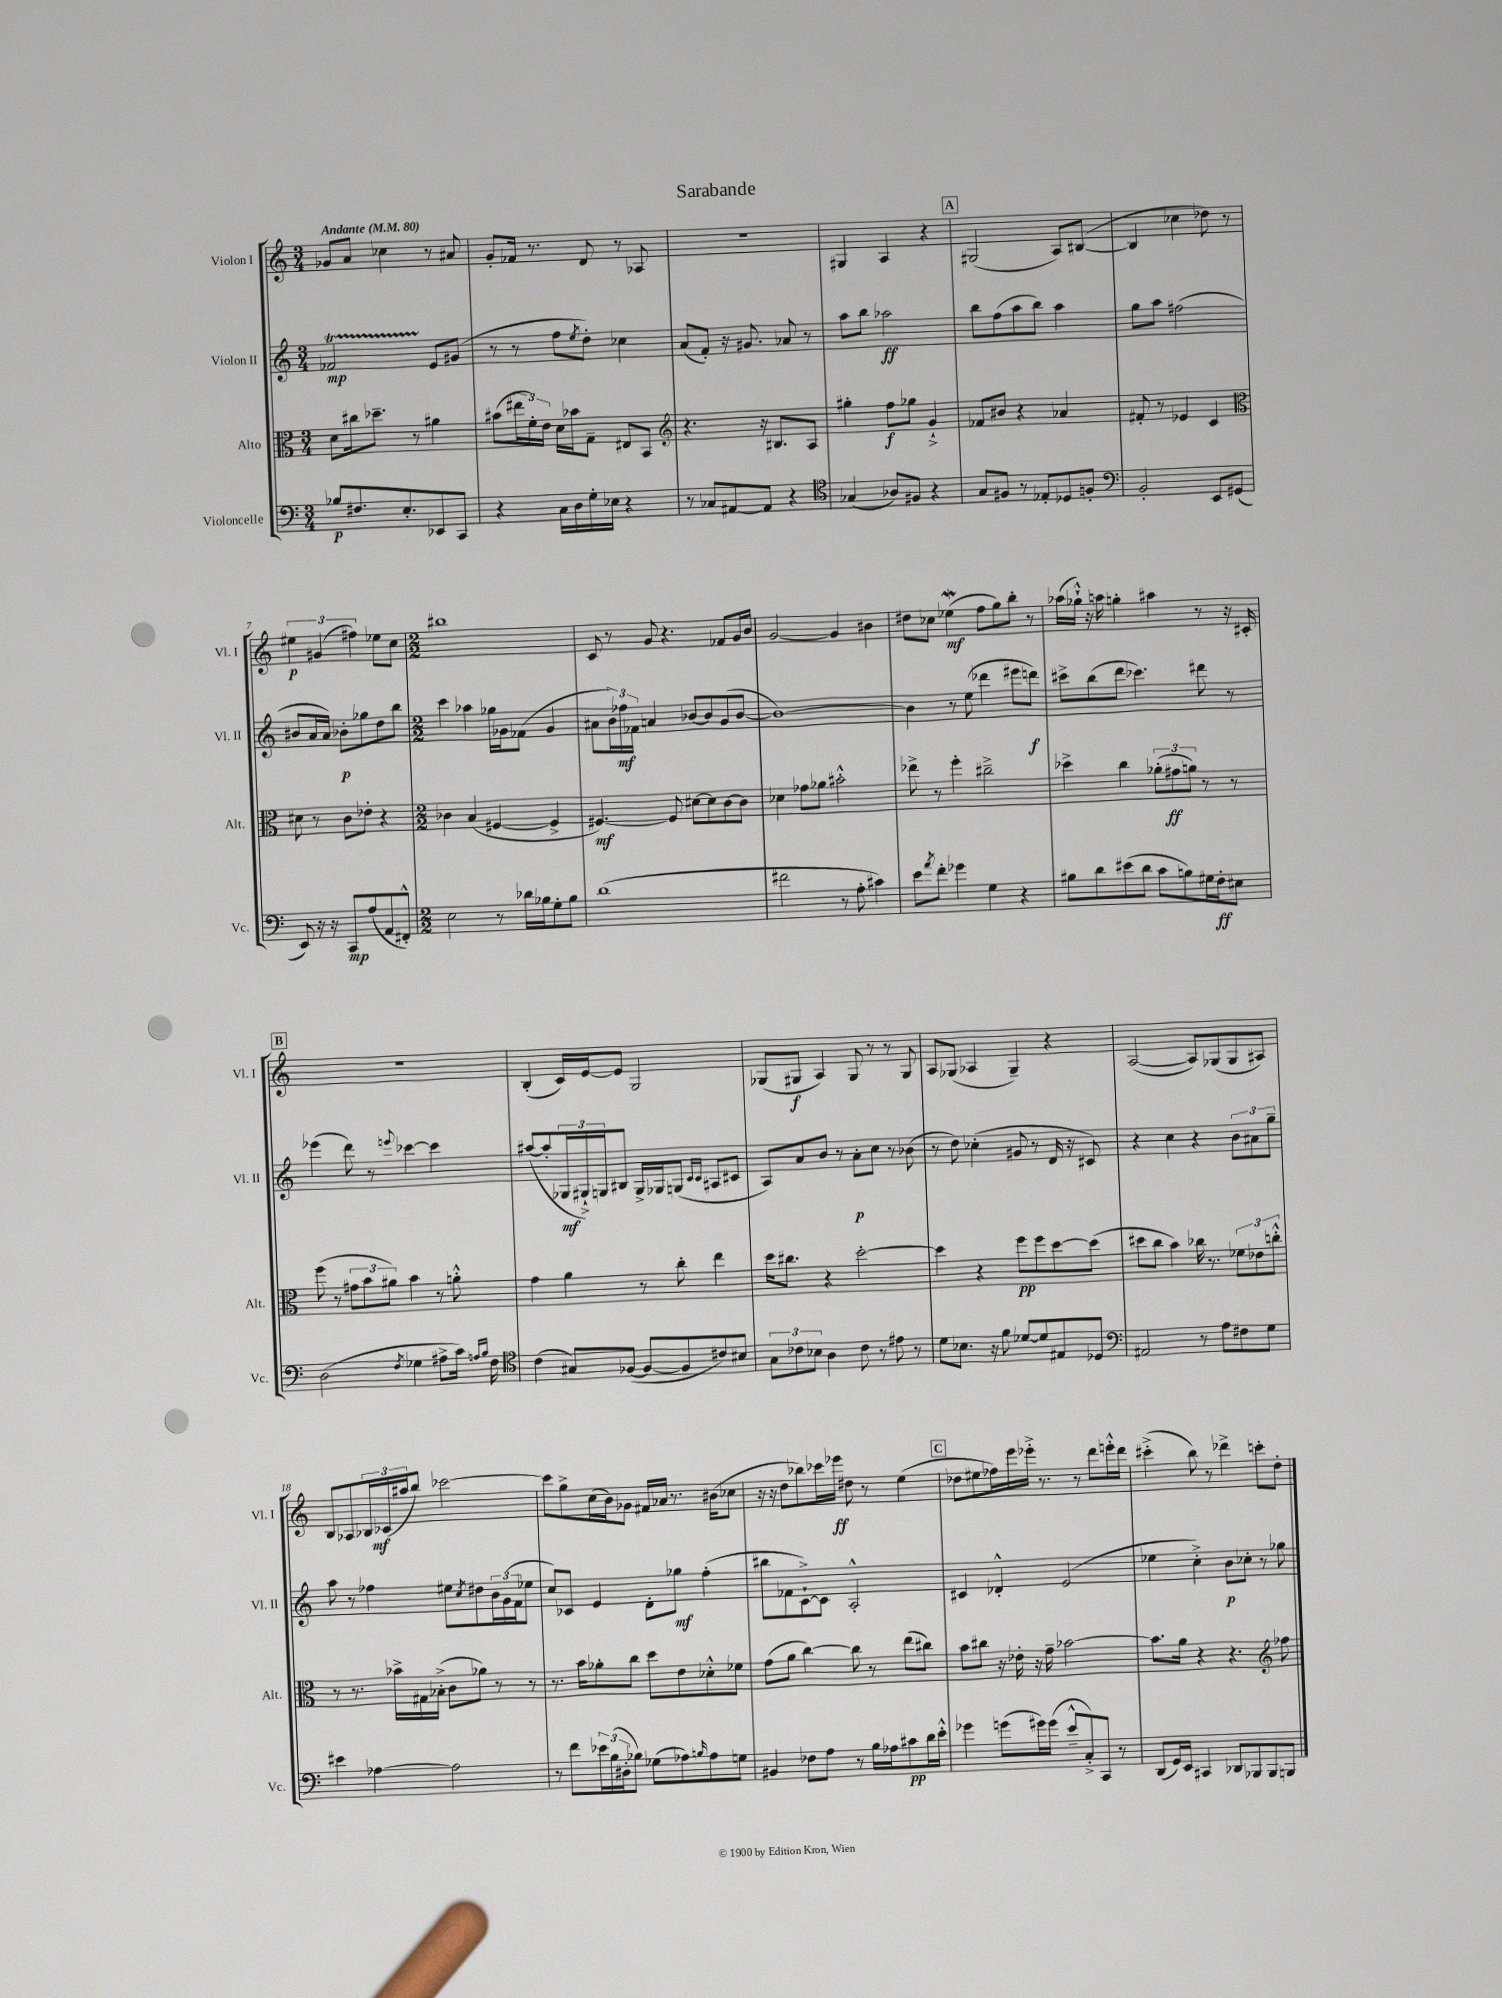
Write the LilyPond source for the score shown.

\header { title = "Sarabande" }
<<
\new StaffGroup <<
\new Staff = "s0" \with { instrumentName = "Violon I" shortInstrumentName = "Vl. I" } {
    \clef treble \key c \major \numericTimeSignature \time 3/4 \tempo "Andante" 4 = 80
    ges'8 a'8 ces''4 r8 ais'8 |
    g'8-. fes'16 r8. d'8 r8 aes8 |
    R2. |
    gis4 a4 r4 |
    \mark \markup { \box "A" } gis2( a8) bis8~( |
    bis4 ces''4 des''8) r8 |
    \tuplet 3/2 { eis''4\p gis'4( fis''4) } ees''8 c''8 |
    \numericTimeSignature \time 2/2 bis''1 |
    c'8 r8 g'8 r4. fes'8 g'16 b'16 |
    g'2~ g'4 bis'4 |
    dis''8 ces''8 ees''4\mordent\mf( f''8 g''8) b''8-. r8 |
    aes''16( ges''16-!-^) r16 a''16 g''4-. ais''4 r8 r16 cis'16-. |
    \mark \markup { \box "B" } r1 |
    b4-.( c'16) e'16~ e'8 g2 |
    ges8( gis8\f a4) gis8 r8 r8 gis8 |
    a8 ges8( aes4 ges4--) r4 |
    a2~( a8) ges8( ges8 ais8) |
    b8 aes8 \tuplet 3/2 { bes16 ces'16\mf( ais''16 } b''8) ces'''2~ |
    ces'''8 g''8-> c''16( b'16) ges'8 fis'16 aes'16 r8. bis'16( ces''8 |
    r16 r16 d''8 bes''8) ces'''16 ees'''16\ff dis''8 r8 e''4( |
    \mark \markup { \box "C" } des''8 eis''8 fes''16) e'''16 ees'''16-.-> r8. r8 d'''8 e'''16-.-^ d'''16 |
    cis'''4-.->( b''8) r8 des'''4-> c'''8-. d''8-. \bar "|." |
}
\new Staff = "s1" \with { instrumentName = "Violon II" shortInstrumentName = "Vl. II" } {
    \clef treble \key c \major \numericTimeSignature \time 3/4
    fes'2\startTrillSpan\mp e'8\stopTrillSpan gis'8( |
    r8 r8 f''8 \acciaccatura { e''8 } d''8-.) ces''4 |
    a'8( f'8-.) r16 gis'8. aes'8 r8 |
    a''8 b''8 aes''2\ff |
    \mark \markup { \box "A" } b''8 f''8( a''8 b''8) a''4 |
    g''8 a''8 fis''2( |
    bis'8 a'16 a'16) bes'8-.\p ges''8 d''8 b''8 |
    \numericTimeSignature \time 2/2 c'''4 aes''4 ges''16 ges'16 fes'8( ges'4 |
    ais'8 \tuplet 3/2 { b'16) fes''16\mf fes'16 } a'4 bes'8~ bes'8 g'8( bes'8~ |
    bes'1~) |
    bes'4 r8 e''8( des'''4 eis'''8 d'''8\f) |
    cis'''8-> b''8( d'''8 ces'''4.) dis'''8 r8 |
    \mark \markup { \box "B" } ees'''4( d'''8) r8 \appoggiatura { e'''8 } ces'''4~ ces'''4 |
    ais''8~( ais''8-. \tuplet 3/2 { ges16\mf gis16-!->) g16 } bis8 g16-> ges16 g8( \grace { c'16 c'16 } ais8 cis'8 |
    a8) a'8 b'8 r8 a'8-.\p c''8 r8 bes'8( |
    r8 d''8) ces''4-.( gis'8 r8 d'16 r16 cis'8) |
    r4 c''4 r4 \tuplet 3/2 { b'8 ais'8 g''8-- } |
    a''8 r8 fes''4 eis''8 \acciaccatura { c''8 } dis''8 \tuplet 3/2 { b'16 g'16( f'16 } ees''8 |
    c''8) ces'8 e'4 d'8-. ges''8\mf f''4-.( |
    bis''8 fes'8 c'8~-!->) c'8 a2-.-^ |
    \mark \markup { \box "C" } cis'4 des'4-.-^ e'2( |
    ees''4 c''4-.->) b'8\p ces''8-. r8 ges''8 \bar "|." |
}
\new Staff = "s2" \with { instrumentName = "Alto" shortInstrumentName = "Alt." } {
    \clef alto \key c \major \numericTimeSignature \time 3/4
    d'8 cis''16 des''8.-- r8 ais'4 |
    bis'8( \tuplet 3/2 { eis''16 f'16-.) e'16 } d'16 bes'16 g8-- eis8 b,8 |
    \clef treble r4. r16 bis8. a8 |
    gis''4-. f''8\f ges''8 g'4-!-> |
    \mark \markup { \box "A" } fes'8 bis'8 r4 aes'4 |
    fis'8-. r8 ees'4 c'4 |
    \clef alto dis'8 r8 c'8 ees'8-. r4 |
    \numericTimeSignature \time 2/2 ces'4 b4( fis4~ fis4-> |
    fis4.~\mf) fis8 dis'8~ dis'8 c'8~ c'8 |
    des'4 ges'8 aes'8 bis'2-.-^ |
    ees''8-> r8 f''4-. cis''2---> |
    des''4-> c''4 \tuplet 3/2 { aes'8-.( gis'8\ff a'8) } r8 r8 |
    \mark \markup { \box "B" } f''8( r8 \tuplet 3/2 { gis'8 b'8 ais'8) } b'4 r8 a'8-.-^ |
    g'4 a'4 r8 c''8-. e''4 |
    d''16 cis''8. r4 d''2~-. |
    d''4 r4 f''8\pp f''8 d''8~ d''8( |
    dis''8 c''8 b'4) ces''16 r8. \tuplet 3/2 { fes'8 ees'8 c''8-.-^ } |
    r8 r8. bes'16-> gis16 bes16-.->( c'8 aes'8) r8 r8 |
    r8. b'16 aes'8-. c''8 d''8 e'8 des'8-.-^ fes'8 |
    g'8( a'8 c''4~) c''8 r8 e''8( cis''8) |
    \mark \markup { \box "C" } b'8 cis''8 r16 ees'16-. r16 g'16-- bes'2~ |
    bes'8. a'16 r4 r4. \clef treble fes''8 \bar "|." |
}
\new Staff = "s3" \with { instrumentName = "Violoncelle" shortInstrumentName = "Vc." } {
    \clef bass \key c \major \numericTimeSignature \time 3/4
    bes8\p fis8. e8.-. ees,8 c,8 |
    r4 c16 d16 g16-. ees16 r4 |
    r8 ces8 ais,8~ ais,8 r4 |
    \clef tenor ges4( aes8) fis8 r4 |
    \mark \markup { \box "A" } g8 fis8 r8 ees8-. des8 f8-. |
    \clef bass b,2-. e,8 gis,8( |
    e,8) r16 r16 c,8\mp a8( a,8 fis,8-.-^) |
    \numericTimeSignature \time 2/2 e2 r8 des'16 bes16 g8-. bes8 |
    d'1( |
    fis'2 r8 a8-. cis'4) |
    e'8 \acciaccatura { a'8 } f'8-. ges'4 g4 r4 |
    bis8 d'8 eis'8( d'8 c'8 b8) gis16 f16-.\ff eis8 |
    \mark \markup { \box "B" } d2( \acciaccatura { f8 } ges4 ais8-> c'16) \grace { a16 b16 } f16 |
    \clef tenor c'4( gis8) fes8~( fes8~ fes8 cis'8) bis8 |
    \tuplet 3/2 { g8 ces'8 bes8 } a4 ces'8 r8 eis'8 r8 |
    d'8 bes8. r16 f'8 des'8~ des'8 eis8 des8 |
    \clef bass ais,2 r8 a8 fis8 g8 |
    eis'4 aes4~ aes2 |
    r8 f'8 \tuplet 3/2 { ees'16 b16( dis16-. } bes8) ges8( aes8) \grace { b16 } aes8 g8 |
    bis,4 fes8 a8 r8 b16 aes16 cis'8\pp d'16 e'16-.-^ |
    \mark \markup { \box "C" } ges'4 g'8( gis'16) gis'16( e'8---^ c8-.->) c,8 r8 |
    d,8( g,16) e,16 cis,4 des,8 bes,,8 bes,,8 b,,8 \bar "|." |
}
>>
>>
